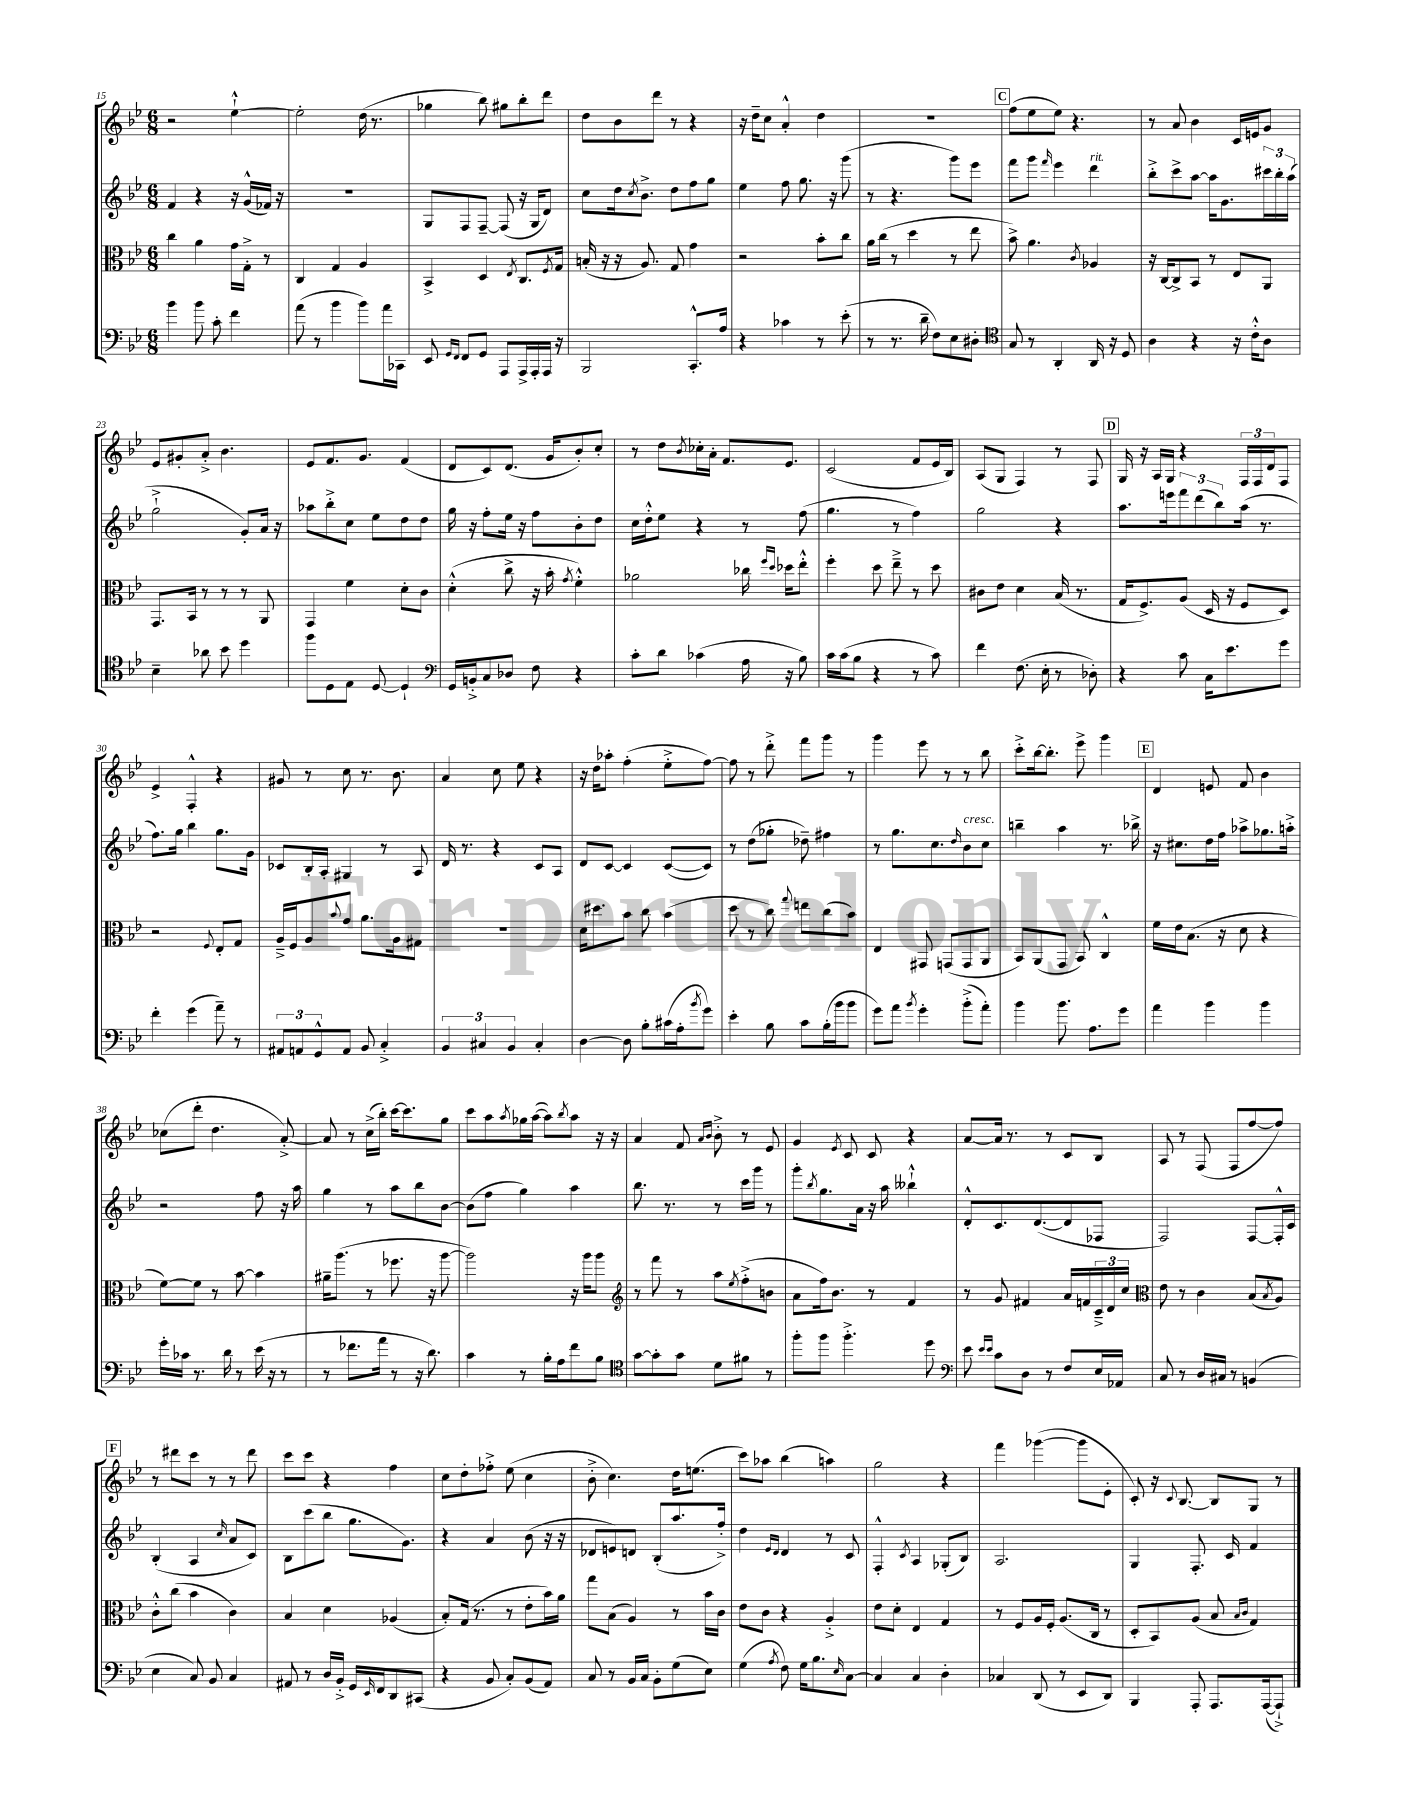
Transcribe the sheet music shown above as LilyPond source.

<<
\new StaffGroup <<
\new Staff = "s0" {
    \clef treble \key bes \major \numericTimeSignature \time 6/8
    r2 ees''4~-!-^ |
    ees''2-. d''16( r8. |
    ges''4 bes''8) gis''8 bes''8-. d'''8 |
    d''8 bes'8 d'''8 r8 r4 |
    r16 d''16-- c''8 a'4-.-^ d''4 |
    R2. |
    \mark \markup { \box "C" } f''8( ees''8 ees''8) r4. |
    r8 a'8 bes'4 c'16 e'16 g'8 |
    ees'8 gis'8-. a'8-.-> bes'4. |
    ees'8 f'8. g'8. f'4( |
    d'8 c'8) d'8.( g'16 bes'8-.) c''8-. |
    r8 d''8 \acciaccatura { bes'8 } ces''16-. a'16-. f'8. ees'8. |
    c'2( f'8 ees'16 bes16) |
    a8( g8 f4) r8 f8 |
    \mark \markup { \box "D" } g16 r16 a16 g16 r4 \tuplet 3/2 { f16 f16 d'16 } f8 |
    ees'4-> f4-.-^ r4 |
    gis'8 r8 c''8 r8. bes'8. |
    a'4 c''8 ees''8 r4 |
    r16 d''16 aes''8-. f''4-.( ees''8-.-> f''8~) |
    f''8 r8 d'''8-.-> f'''8 g'''8 r8 |
    g'''4 ees'''8 r8 r8 bes''8 |
    c'''8-.-> bes''16~ bes''8.-. ees'''8-> g'''4 |
    \mark \markup { \box "E" } d'4 e'8 f'8 bes'4 |
    ces''8( d'''8-. d''4. a'8~-.->) |
    a'8 r8 c''16->( bes''16-.) c'''16~ c'''8. g''8 |
    c'''8 a''8 \acciaccatura { a''8 } ges''16 a''16~( a''8) \acciaccatura { bes''8 } a''8 r16 r16 |
    a'4 f'8 \grace { a'16 bes'16 } bes'8-.-> r8 ees'8 |
    g'4 \acciaccatura { ees'8 } c'8 c'8 r4 |
    a'8~ a'16 r8. r8 c'8 bes8 |
    a8 r8 f8( f8 f''8~ f''8) |
    \mark \markup { \box "F" } r8 dis'''8 c'''8 r8 r8 dis'''8 |
    c'''8 c'''8 r4 f''4 |
    c''8 d''8-. fes''8-.-> ees''8( c''4 |
    bes'8-.-> c''4.) d''16 e''8.( |
    c'''8) aes''8 bes''4( a''4) |
    g''2 r4 |
    f'''4 ges'''4~( ges'''8 ees'8-. |
    c'8-.) r16 \appoggiatura { c'8 } bes8.~ bes8 g8 r8 \bar "|." |
}
\new Staff = "s1" {
    \clef treble \key bes \major \numericTimeSignature \time 6/8
    f'4 r4 r16 g'16-^( fes'16) r16 |
    R2. |
    g8 f8 f8~-- f8( r16 g16 d'8) |
    c''8 d''16 \acciaccatura { c''8 } bes'8.-> d''8 f''8 g''8 |
    ees''4 f''8 g''8. r16 g'''8( |
    r8 r4. g'''8) ees'''8 |
    \mark \markup { \box "C" } f'''8 g'''8 \grace { f'''16 } ees'''4 d'''4^\markup { \italic "rit." } |
    bes''8-.-> c'''8-> a''8~ a''16 g'8. \tuplet 3/2 { cis'''16 bes''16-. a''16( } |
    g''2-!-> g'8-.) a'16 r16 |
    aes''8 bes''8-.-> c''8 ees''8 d''8 d''8 |
    g''16 r16 f''8-. ees''16 r16 f''8 bes'8-. d''8 |
    c''16 d''16-.-^ ees''8 r4 r8 f''8( |
    g''4. r8 f''4) |
    g''2 r4 |
    \mark \markup { \box "D" } a''8. e'''16 \tuplet 3/2 { f'''8 d'''8( bes''8) } a''16( r8. |
    f''8.) g''16 bes''4 g''8. g'16 |
    ces'8 bes16-. a16-. gis4 r8 a8 |
    d'16 r8. r4 c'8 a8 |
    d'8 c'8~ c'4 c'8~( c'8) |
    r8 d''8( ges''8-. des''8--) fis''4 |
    r8 g''8. c''8. \grace { d''16 } bes'8^\markup { \italic "cresc." } c''8 |
    b''4-- a''4 r8. bes''16-> |
    \mark \markup { \box "E" } r16 cis''8. d''16 f''16 aes''8-> ges''8. a''16-.-> |
    r2 f''8 r16 a''16 |
    g''4 r8 a''8 bes''8 bes'8~ |
    bes'8( f''8 g''4) a''4 |
    bes''8. r8. r8 c'''16 g'''16 r8 |
    g'''8-. \acciaccatura { bes''8 } g''8. a'16 r16 a''16 beses''4-!-^ |
    d'8-.-^ c'8. d'8.~( d'8 fes8 |
    f2) f8~ f16-.-^ c'16 |
    \mark \markup { \box "F" } bes4-.( a4 \grace { c''16 } a'8 c'8) |
    bes8 c'''8( bes''8 g''8. g'8.) |
    r4 a'4 bes'8( r16 r16 |
    des'8 e'8) d'8 bes8-.( a''8. f''16-.->) |
    d''4 \grace { ees'16 d'16 } d'4 r8 c'8 |
    f4-.-^ \acciaccatura { c'8 } a4 ges8-.( bes8) |
    a2. |
    g4 f8.-. c'16 f'4 \bar "|." |
}
\new Staff = "s2" {
    \clef alto \key bes \major \numericTimeSignature \time 6/8
    c''4 a'4 g'16 g16-.-> r8 |
    c4 g4 a4 |
    bes,4-> d4 \acciaccatura { ees8 } c8. \acciaccatura { f8 } g16 |
    b16-.( r16 r16 a8.) g8 g'4 |
    r2 bes'8-. c''8 |
    a'16 c''16( r8 d''4 r8 ees''8 |
    \mark \markup { \box "C" } bes'8->) a'4. \acciaccatura { c'8 } aes4 |
    r16 c16~ c8-> bes,8 r8 ees8 a,8 |
    g,8. bes,16 r8 r8 r8 a,8 |
    g,4 f'4 d'8-. c'8 |
    d'4-.-^( c''8-> r16 bes'16-. \acciaccatura { g'8 } f'4-.-^) |
    aes'2 ces''16 \grace { f''16 d''16 } des''16 ees''8-.-^ |
    f''4-. d''8 ees''8---> r8 d''8 |
    cis'8 ees'8 d'4 bes16( r8. |
    \mark \markup { \box "D" } g16 f8.->) a8( d16 r16 f8 d8) |
    r2 \appoggiatura { f8 } ees8-. g8 |
    a16---> f16 a8 \appoggiatura { bes'8 } g'8 a'8. a16 gis8 |
    R2. |
    d'16 dis''8. bes'8 c''8 bes'4( |
    d''8 r8 c''8) \appoggiatura { g''8 } e''8 c''8( bes'8) |
    ees4 gis,8 g,8( g,8 a,8 |
    bes,8) a,8( g,8 bes,8) c4-^ |
    \mark \markup { \box "E" } f'16 ees'16 bes8.( r16 d'8 r4 |
    f'8~) f'8 r8 bes'8~ bes'4 |
    ais'16-- a''8.( r8 fes''8. r16 a''8~ |
    a''2) r16 a''16 a''8 |
    \clef treble r8 f'''8 r8 a''8 \acciaccatura { ees''8 } f''8-.->( b'8 |
    a'8 f''16) bes'8. r8 f'4 |
    r8 g'8 fis'4 a'16 f'16 \tuplet 3/2 { c'16---> d'16 c''16 } |
    \clef alto ees'8 r8 c'4 bes8( \acciaccatura { bes8 } a8) |
    \mark \markup { \box "F" } c'8-.-^ c''8( bes'4 c'4) |
    bes4 d'4 aes4( |
    bes8-.) g16( r8. r8 ees'8-. bes'16) a'16 |
    g''8 bes8( a4) r8 bes'16 c'16 |
    ees'8 c'8 r4 a4-.-> |
    ees'8 d'8-. ees4 g4 |
    r8 f8 a16 f16-. a8.( c16 r8 |
    d8-. bes,8) a8( bes8 \grace { bes16 c'16 } g4) \bar "|." |
}
\new Staff = "s3" {
    \clef bass \key bes \major \numericTimeSignature \time 6/8
    bes'4 bes'8 c'8-. f'4 |
    a'8( r8 bes'4 bes'8) a'16 ces,16 |
    ees,8 \grace { g,16 f,16 } f,8 g,8 a,,8 a,,16-> a,,16-. a,,16 r16 |
    bes,,2 c,8.-.-^ a16 |
    r4 ces'4 r8 ees'8-.( |
    r8 r8. d'16-- f8) ees8 dis8-. |
    \mark \markup { \box "C" } \clef tenor g8 r8 a,4-. a,16 r16 d8 |
    a4 r4 r16 c'16-.-^ a8 |
    bes4-- aes'8 bes'8 d''4 |
    f''8 d8 ees8 d8~ d4-! |
    \clef bass g,16 b,16-.-> c8 des8 f8 r4 |
    c'8-. d'8 ces'4( a16 r16 bes8) |
    c'16 c'16( bes8 r4 r8 c'8) |
    f'4 f8.( ees16-. r8 des8-.) |
    \mark \markup { \box "D" } r4 c'8 c16 ees'8. g'8 |
    f'4-. g'4( a'8--) r8 |
    \tuplet 3/2 { ais,8 a,8 g,8-^ } a,8 bes,8 c4-.-> |
    \tuplet 3/2 { bes,4 cis4 bes,4 } cis4-. |
    d4~ d8 bes8-. cis'16( a16-. \acciaccatura { bes'8 } g'8) |
    ees'4-. bes8 c'8 bes16-.( bes'16 bes'8 |
    g'8) a'8 \acciaccatura { bes'8 } g'4-. bes'8-.->( a'8-.) |
    bes'4 bes'8. a8. g'8 |
    \mark \markup { \box "E" } a'4 bes'4 bes'4 |
    g'16-. ces'16 r8. d'16 r8 ees'16( r16 r8 |
    r8 fes'8. a'16 r8 r16 d'8.) |
    c'4 r8 bes16-. a16 f'8 bes8 |
    \clef tenor g'8~ g'8-. g'8 d'8 fis'8 r8 |
    f''8-. f''8 f''4.-.-> d''8 |
    \clef bass ees'8 \grace { ees'16 ees'16 } c'8 d8 r8 f8 ees16 aes,16 |
    c8 r8 d16 cis16 r8 b,4( |
    \mark \markup { \box "F" } ees4 c8) bes,8 c4 |
    ais,8 r8 d16 bes,16-.-> g,16 \grace { ees,16 } f,16 d,8 cis,8( |
    r4 bes,8 c8-.) bes,8( a,8) |
    c8 r8 bes,16 c16 bes,8-. g8( ees8) |
    g4( \acciaccatura { a8 } f8) g16 bes8. \grace { ees16 } c8~ |
    c4 c4 d4-. |
    ces4 d,8( r8 ees,8 d,8) |
    bes,,4 a,,8-. a,,8. a,,16~( a,,8-!->) \bar "|." |
}
>>
>>
\layout { \context { \Score currentBarNumber = #15 } }
